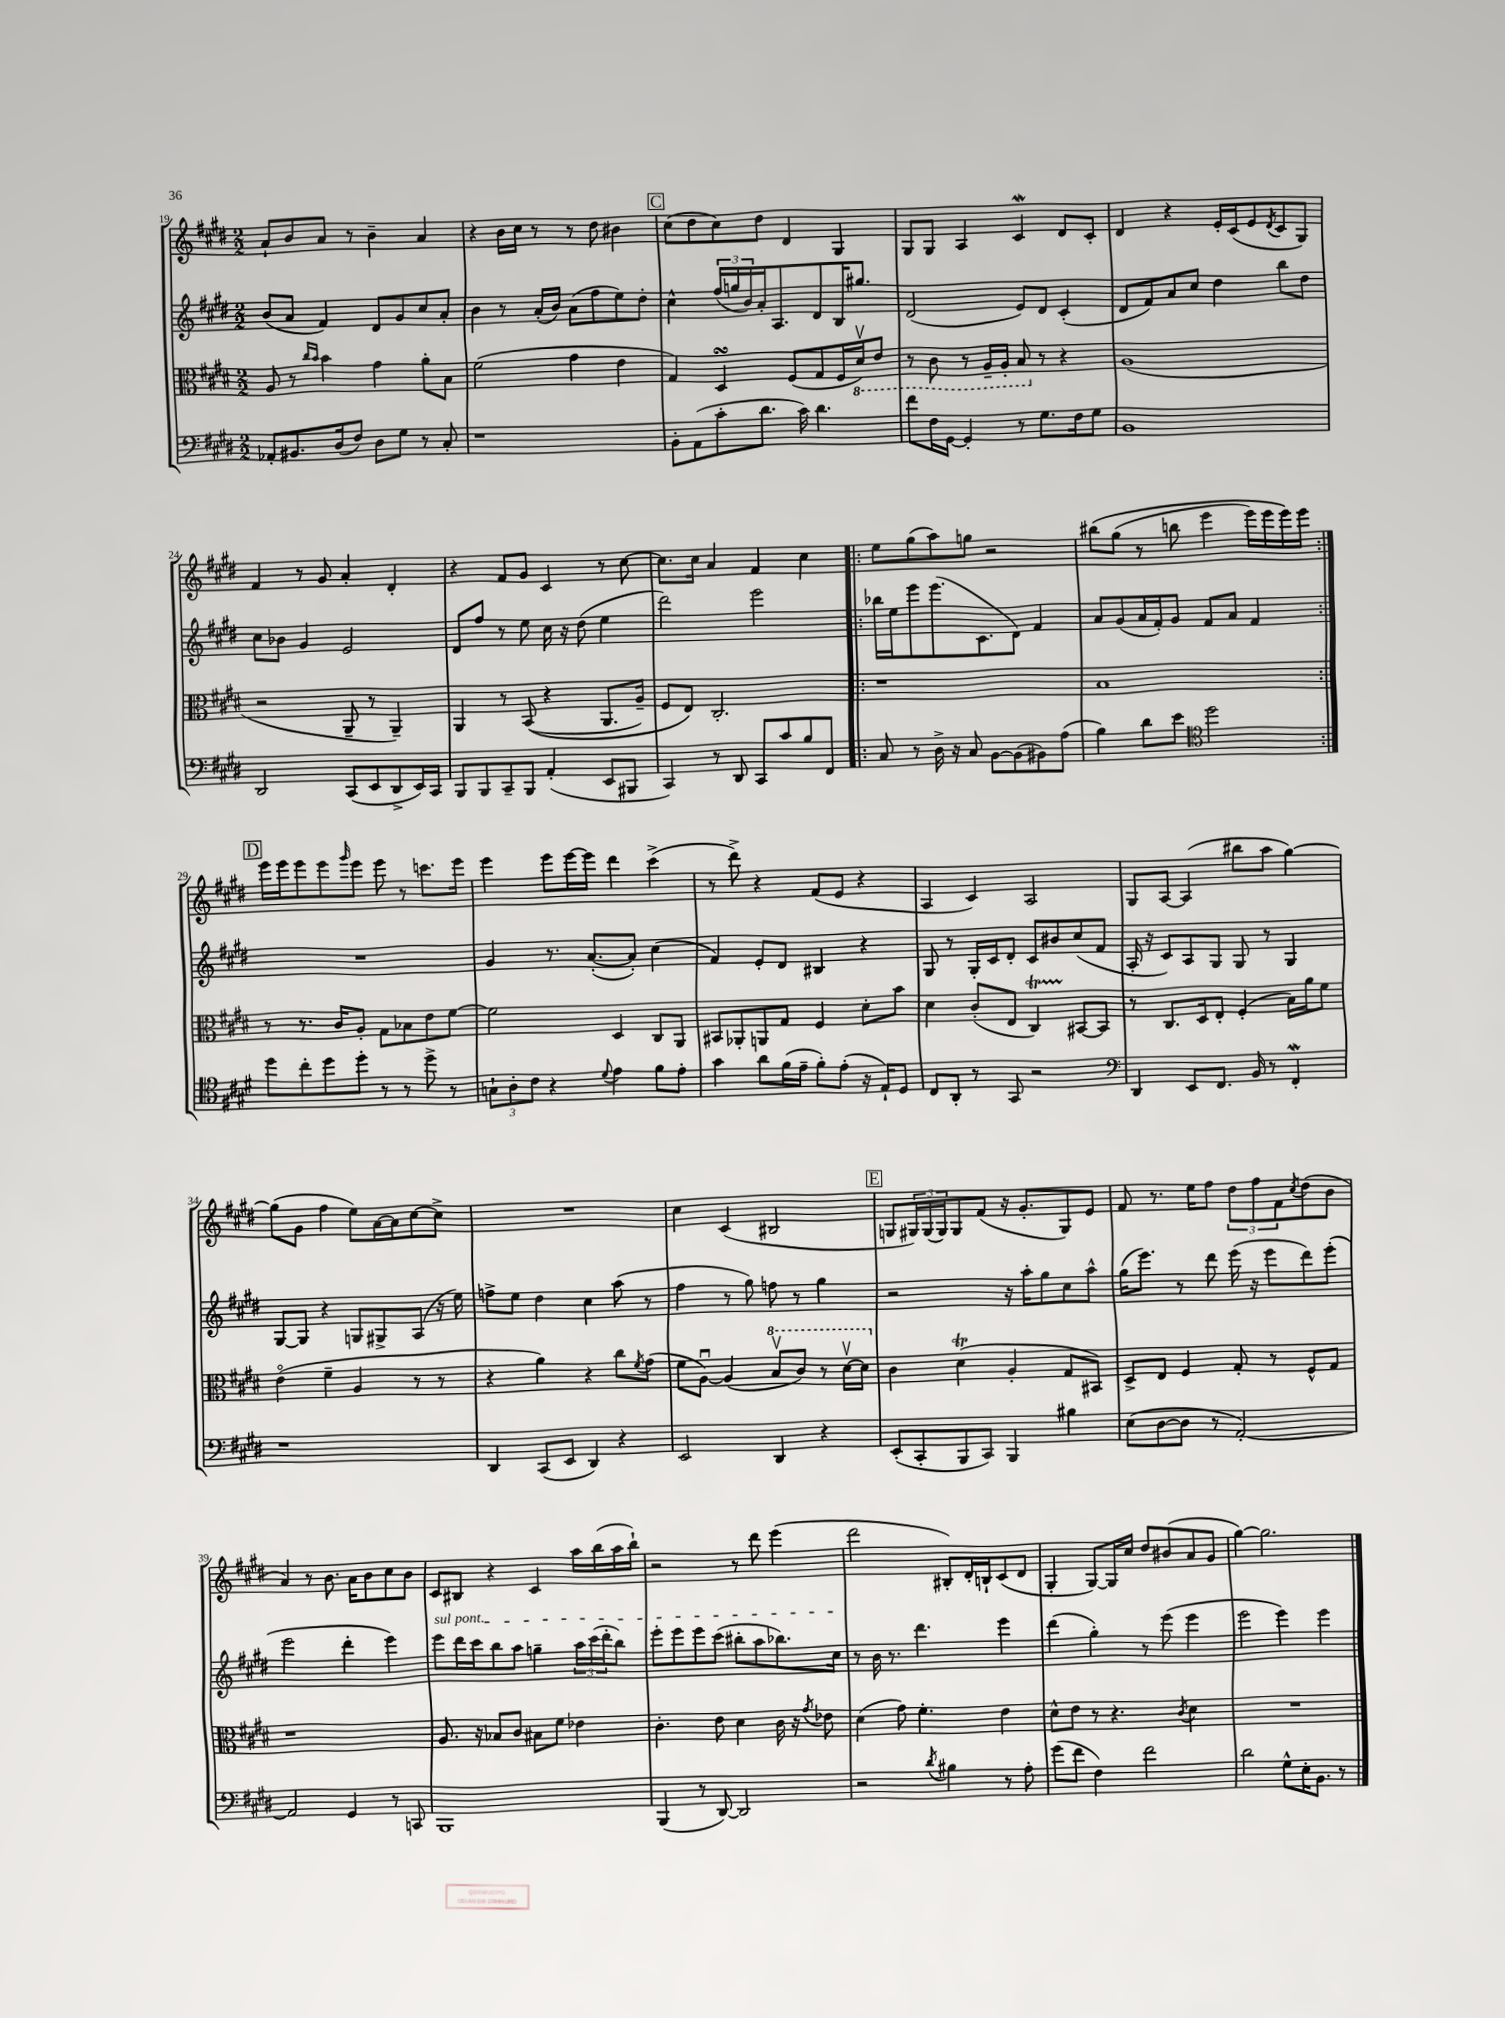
<<
\new StaffGroup <<
\new Staff = "s0" {
    \clef treble \key e \major \numericTimeSignature \time 2/2
    a'8-! b'8 a'8 r8 b'4-- a'4 |
    r4 b'16 cis''16 r8 r8 dis''8 bis'4 |
    \mark \markup { \box "C" } cis''8( dis''8 cis''8) dis''8 dis'4 gis4 |
    gis8 gis8 a4 cis'4\mordent dis'8 cis'8-. |
    dis'4 r4 e'16-. cis'16( e'8 \acciaccatura { dis'8 } cis'8 gis8) |
    fis'4 r8 gis'8 a'4-. dis'4-. |
    r4 fis'8 gis'8 cis'4 r8 cis''8~ |
    cis''8. cis''16 a'4 fis'4 cis''4 |
    \repeat volta 2 { e''8 gis''8( a''8) g''8 r2 |
    bis''8\( gis''8( r8 b''8 e'''4 e'''16) e'''16 e'''16\) e'''16 | }
    \mark \markup { \box "D" } e'''16 e'''16 e'''8 e'''8 \grace { gis'''16 } e'''8 e'''8 r8 c'''8. e'''16 |
    e'''4 e'''8 e'''16~ e'''16 dis'''4 cis'''4->( |
    r8 dis'''8->) r4 fis'8( e'8 r4 |
    a4 cis'4) a2 |
    gis8 a8~ a4( bis''8 a''8 gis''4~) |
    gis''8( gis'8 fis''4 e''8) a'16~ a'16 cis''8~ cis''8-> |
    R1 |
    cis''4 cis'4( bis2 |
    \mark \markup { \box "E" } g8 \tuplet 3/2 { gis16) gis16( gis16) } gis8 fis'8( r16 gis'8.-. gis8) e'8 |
    fis'8 r8. e''16 fis''8 \tuplet 3/2 { dis''8 fis''8 fis'8 } \acciaccatura { cis''8 } dis''8( b'8 |
    a'4) r8 b'8. a'16 b'8 cis''8 b'8 |
    cis'8 bis8 r4 cis'4 a''16 b''16( a''16 b''16-!) |
    r2 r8 dis'''8 e'''4( |
    dis'''2 bis8-.) dis'16-. b16-! cis'8( dis'8 |
    gis4-. gis8~) gis16 cis''16 dis''8 bis'8( a'8 gis'8 |
    gis''4~) gis''2. \bar "|." |
}
\new Staff = "s1" {
    \clef treble \key e \major \numericTimeSignature \time 2/2
    b'8( a'8 fis'4) dis'8 gis'8 cis''8 a'8-. |
    b'4 r8 a'16-.( b'16) a'8( fis''8 e''8) dis''8-. |
    \mark \markup { \box "C" } cis''4-^ \tuplet 3/2 { fis''16( g''16 b'16) } a'16-. a8. dis'8 b16 gis''8. |
    dis'2( e'8) dis'8 cis'4-.( |
    dis'8 fis'8) a'8 cis''8 dis''4 b''8 dis''8 |
    cis''8 bes'8 gis'4 e'2 |
    dis'8 fis''8 r8 e''8 cis''16 r16 dis''8( e''4 |
    dis'''2) e'''2 |
    \repeat volta 2 { bes''16 e''16 e'''8 e'''8.( cis'8. dis'8) fis'4 |
    a'8 gis'8( a'16 fis'16-.) gis'8 fis'8 a'8 fis'4 | }
    \mark \markup { \box "D" } R1 |
    gis'4 r8. a'8.~-.( a'8-.) cis''4( |
    fis'4) e'8-. dis'8 bis4 r4 |
    gis8 r8 gis16-. cis'16 dis'8-. cis'8 bis'8 cis''8( fis'8 |
    a16-. r16 cis'8) a8 gis8 gis8 r8 gis4 |
    gis8~ gis8 r4 g8 gis8-> a8( r16 e''16) |
    f''8-> e''8 dis''4 cis''4 a''8( r8 |
    fis''4 r8 gis''8) f''8 r8 gis''4 |
    \mark \markup { \box "E" } r2 r16 a''16-. gis''8 cis''8 a''8-^ |
    gis''16( e'''8.) r8 dis'''8 e'''16( r16 e'''8 dis'''8) e'''8-.( |
    e'''2 dis'''4-. e'''4) |
    \once \override TextSpanner.bound-details.left.text = \markup { \italic "sul pont." } e'''8\startTextSpan dis'''16 cis'''16 b''8 a''8 g''4-- \tuplet 3/2 { a''16 cis'''16( dis'''16-. } b''8) |
    e'''8-. e'''8 e'''8 cis'''8( bis''8-. a''8 bes''8.) cis''16\stopTextSpan |
    r8 b'16 r8. dis'''4. e'''4 |
    dis'''4( gis''4-.) r8 e'''8( e'''4 |
    e'''2 e'''4) e'''4 \bar "|." |
}
\new Staff = "s2" {
    \clef alto \key e \major \numericTimeSignature \time 2/2
    a8 r8 \grace { cis''16 b'16 } b'4 gis'4 a'8-. b8 |
    fis'2( gis'4 e'4 |
    \mark \markup { \box "C" } gis4) dis4\turn fis8( gis8 fis16 \ottava #-1 dis16\upbow) e8 |
    r8 cis8 r8 a,16-- a,16-. b,8 \ottava #0 r8 r4 |
    a1( |
    r2 a,8-- r8 a,4--) |
    a,4 r8 b,8(\( r4 a,8. a16--) |
    fis8 e8\) cis2.-. |
    \repeat volta 2 { r1 |
    b1 | }
    \mark \markup { \box "D" } r8 r8. cis'16 a8-. gis8 bes8 e'8 fis'8~ |
    fis'2 dis4 cis8 a,8 |
    bis,8 aes,8-. a,8 gis8 fis4 dis'8-. b'8 |
    dis'4 cis'8-.( e8 cis4\startTrillSpan) bis,8~\stopTrillSpan bis,8 |
    r8 cis8. dis16 e8-. fis4-.( b16) a'16 fis'8 |
    e'4\flageolet( fis'4-- a4 r8 r8 |
    r4 a'4) r4 cis''8 \acciaccatura { fis'8 } gis'8( |
    fis'8 a8~\downbow) a4( \ottava #1 b'8\upbow cis''8) r8 dis''16~\upbow dis''16 \ottava #0 |
    \mark \markup { \box "E" } cis'4 dis'4\trill( a4-. gis8 bis,8) |
    dis8-> e8 fis4 gis8-. r8 fis8-^ gis8 |
    r1 |
    a8. r16 bes8 cis'8 bis8 fis'8 ees'4 |
    cis'4.-. e'8 dis'4 cis'16 r16 \acciaccatura { gis'8 } ees'8 |
    dis'4( gis'8) fis'4.-. e'4 |
    dis'8-^ e'8 r8 r4. \acciaccatura { cis'8 } dis'4 |
    R1 \bar "|." |
}
\new Staff = "s3" {
    \clef bass \key e \major \numericTimeSignature \time 2/2
    aes,8-. bis,8. dis16( fis8) dis8 gis8 r8 cis8-. |
    r1 |
    \mark \markup { \box "C" } b,8-. a,8( cis'8-. dis'8. cis'16) dis'4. |
    fis'8 fis16 gis,16~ gis,4-. r8 gis8. fis16 gis8 |
    b,1 |
    dis,2 cis,8( e,8 dis,8-> e,16) cis,16 |
    b,,8 b,,8 cis,8-- b,,8 a,4-.( e,8 bis,,8 |
    cis,4) r8 dis,8 cis,8 cis'8 b8 fis,8 |
    \repeat volta 2 { cis8 r8 dis16-> r16 cis8 b,8~ b,8( bis,8) a8( |
    b4) dis'8 e'8 \clef tenor dis''2 | }
    \mark \markup { \box "D" } dis''8 cis''8-. dis''8 dis''8-. r8 r8 dis''8-> r8 |
    \tuplet 3/2 { g8-! a8-. cis'8 } r4 \appoggiatura { dis'8 } e'4 fis'8 e'8-. |
    gis'4 a'8 fis'16( e'16-- fis'8-.) e'8-.( r16 e16-!) dis8 |
    cis8 a,8-. r8 gis,8 r2 |
    \clef bass dis,4 e,8 fis,8. b,16 r8 fis,4-.\mordent |
    r1 |
    dis,4 cis,8( e,8 dis,4) r4 |
    e,2 dis,4 r4 |
    \mark \markup { \box "E" } e,8-.( cis,8-. b,,8 cis,8) b,,4 bis4 |
    e8( dis8~ dis8 r8 a,2~-.) |
    a,2 gis,4 r8 c,8 |
    b,,1 |
    b,,4( r8 dis,8~) dis,2 |
    r2 \acciaccatura { dis'8 } bis4 r8 a8-. |
    gis'8( fis'8 fis4) fis'2 |
    dis'2 gis8-^ e16-. b,8. r8 \bar "|." |
}
>>
>>
\layout { \context { \Score currentBarNumber = #19 } }
